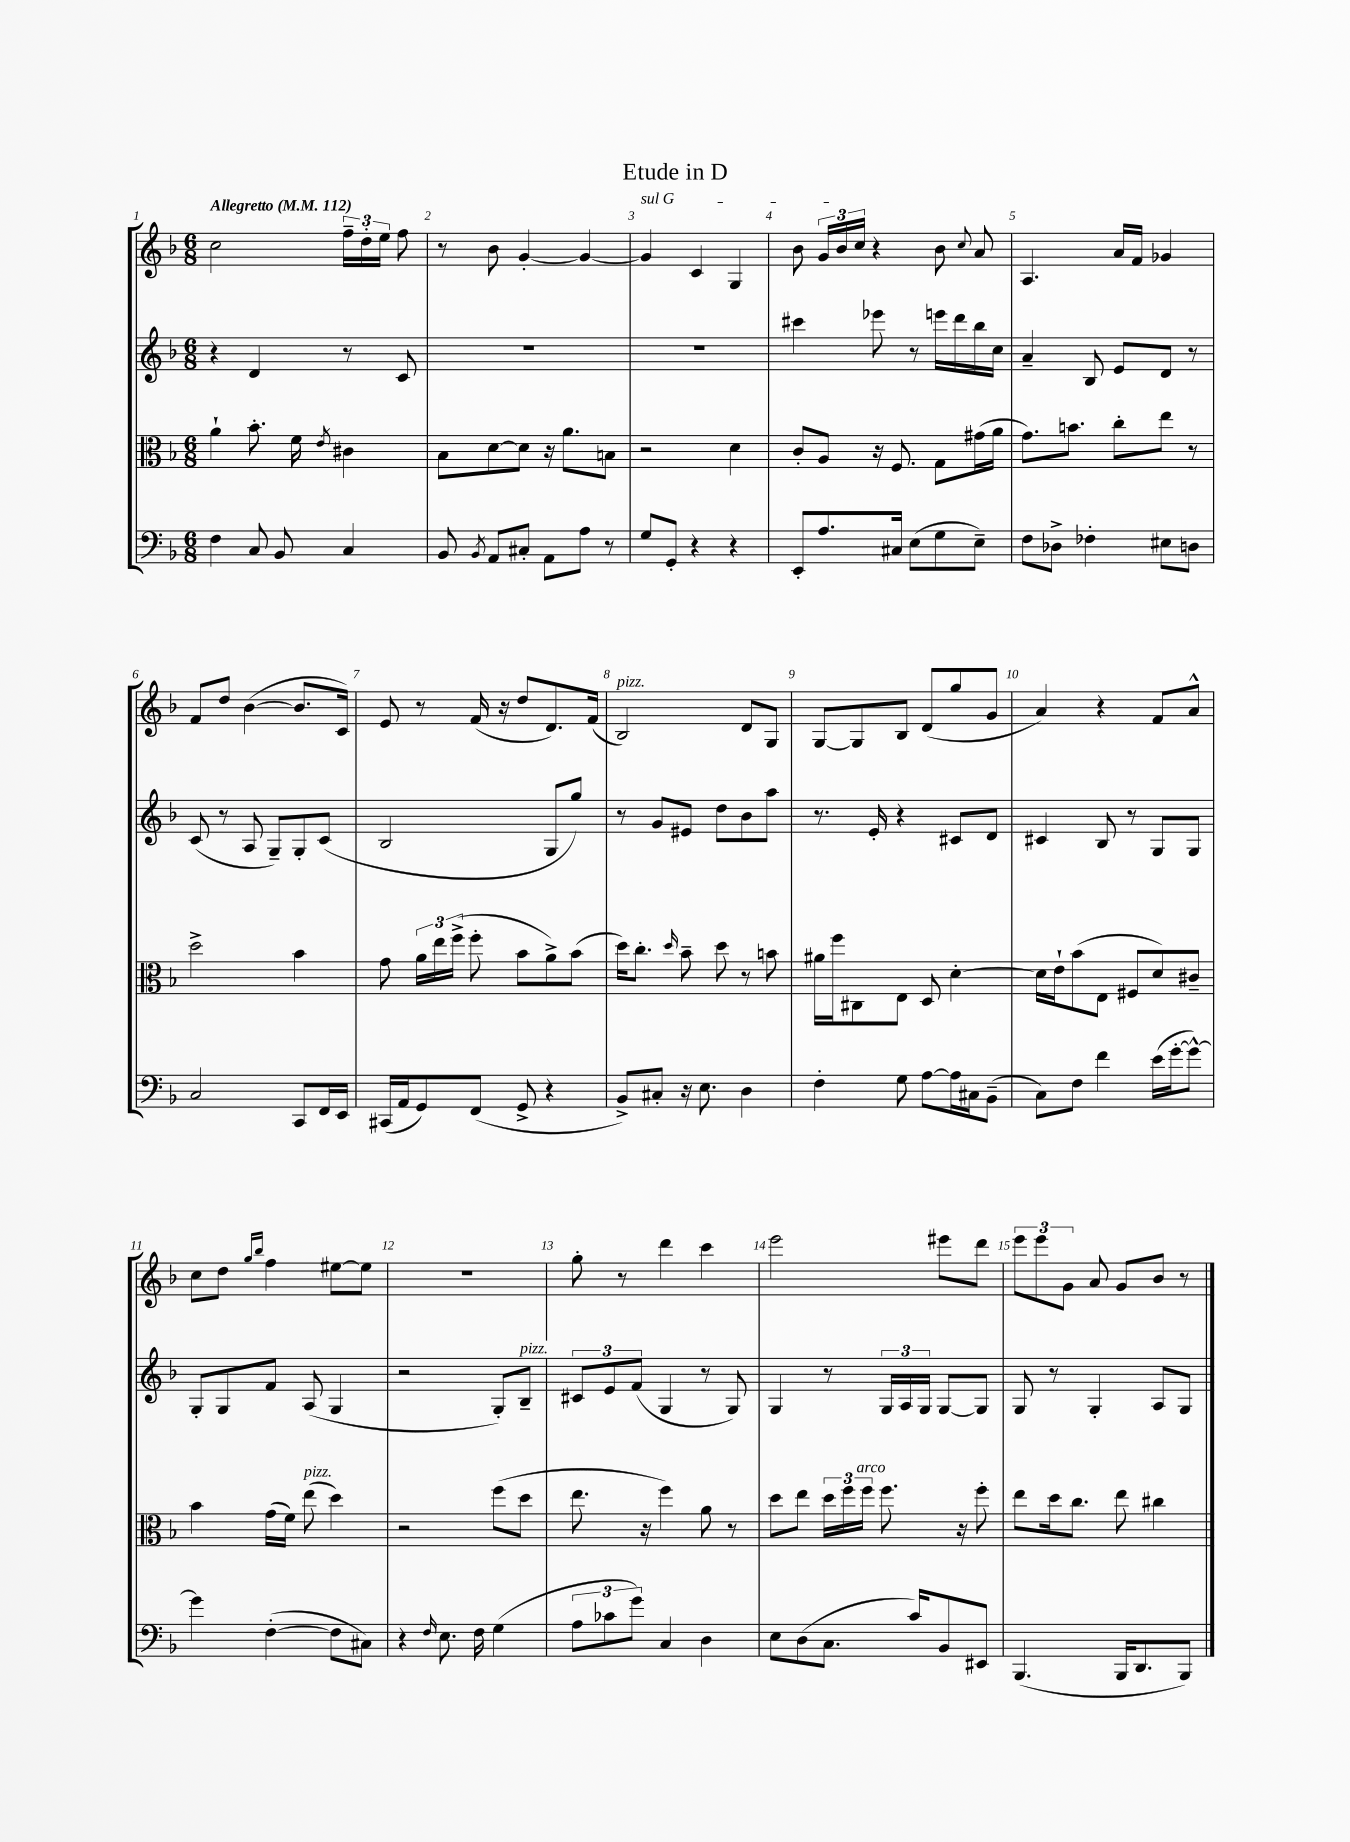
\header { title = "Etude in D" }
<<
\new StaffGroup <<
\new Staff = "s0" {
    \clef treble \key f \major \numericTimeSignature \time 6/8 \tempo "Allegretto" 4 = 112
    \autoBeamOff c''2 \tuplet 3/2 { f''16[-- d''16-. e''16] } f''8 |
    r8 bes'8 g'4~-. g'4~ |
    \once \override TextSpanner.bound-details.left.text = \markup { \italic "sul G" } g'4\startTextSpan c'4 g4 |
    bes'8 \tuplet 3/2 { g'16[ bes'16 c''16]\stopTextSpan } r4 bes'8 \appoggiatura { c''8 } a'8 |
    a4. a'16[ f'16] ges'4 |
    f'8[ d''8] bes'4~( bes'8.[ c'16]) |
    e'8 r8 f'16( r16 d''8[ d'8.) f'16]( |
    bes2^\markup { \italic "pizz." }) d'8[ g8] |
    g8[~ g8 bes8] d'8[( g''8 g'8] |
    a'4) r4 f'8[ a'8]-^ |
    c''8[ d''8] \grace { g''16[ bes''16] } f''4 eis''8[~ eis''8] |
    R2. |
    g''8-. r8 d'''4 c'''4 |
    e'''2 eis'''8[ d'''8] |
    \tuplet 3/2 { e'''8[ e'''8 g'8] } a'8 g'8[ bes'8] r8 \bar "|." |
}
\new Staff = "s1" {
    \clef treble \key f \major \numericTimeSignature \time 6/8
    \autoBeamOff r4 d'4 r8 c'8 |
    R2. |
    R2. |
    cis'''4 ees'''8 r8 e'''16[ d'''16 bes''16 c''16] |
    a'4-- bes8 e'8[ d'8] r8 |
    c'8( r8 a8 g8[--) g8-. c'8]( |
    bes2 g8[ g''8]) |
    r8 g'8[ eis'8] d''8[ bes'8 a''8] |
    r8. e'16-. r4 cis'8[ d'8] |
    cis'4 bes8 r8 g8[ g8] |
    g8[-. g8 f'8] a8( g4 |
    r2 g8[-.) bes8]--^\markup { \italic "pizz." } |
    \tuplet 3/2 { cis'8[ e'8 f'8]( } g4 r8 g8) |
    g4 r8 \tuplet 3/2 { g16[ a16 g16] } g8[~ g8] |
    g8 r8 g4-. a8[ g8] \bar "|." |
}
\new Staff = "s2" {
    \clef alto \key f \major \numericTimeSignature \time 6/8
    \autoBeamOff a'4-! bes'8.-. f'16 \acciaccatura { e'8 } cis'4 |
    bes8[ d'8~ d'8] r16 a'8.[ b8] |
    r2 d'4 |
    c'8[-. a8] r16 f8. g8[ gis'16( a'16] |
    g'8.[) b'8.] c''8[-. e''8] r8 |
    d''2-> bes'4 |
    g'8 \tuplet 3/2 { a'16[ e''16 f''16]->( } f''8-. bes'8[ a'8->) bes'8]( |
    d''16[) c''8.]-. \grace { d''16 } bes'8-- d''8 r8 b'8 |
    ais'16[ f''16 cis8 e8] d8 d'4~-. |
    d'16[ e'16-! bes'8( e8] fis8[ d'8) cis'8]-- |
    bes'4 g'16[( f'16]) e''8^\markup { \italic "pizz." }( d''4) |
    r2 f''8[( d''8] |
    e''8. r16 f''4) a'8 r8 |
    d''8[ e''8] \tuplet 3/2 { d''16[ f''16 f''16]^\markup { \italic "arco" } } f''8. r16 f''8-. |
    e''8[ d''16 c''8.] e''8 cis''4 \bar "|." |
}
\new Staff = "s3" {
    \clef bass \key f \major \numericTimeSignature \time 6/8
    \autoBeamOff f4 c8 bes,8 c4 |
    bes,8 \acciaccatura { bes,8 } a,8[ cis8]-. a,8[ a8] r8 |
    g8[ g,8]-. r4 r4 |
    e,8[-. a8. cis16] e8[( g8 e8]--) |
    f8[ des8]-> fes4-. eis8[ d8] |
    c2 c,8[ f,16 e,16] |
    cis,16[( a,16 g,8) f,8]( g,8-> r4 |
    bes,8[->) cis8]-. r16 e8. d4 |
    f4-. g8 a8[~ a16 cis16 bes,8]--( |
    c8[) f8] f'4 e'16[( g'16~-. g'8]~-^) |
    g'4 f4~-.( f8[ cis8]) |
    r4 \grace { f16 } e8. f16 g4( |
    \tuplet 3/2 { a8[ ces'8 g'8]) } c4 d4 |
    e8[ d8( c8.] c'16[) bes,8 eis,8] |
    bes,,4.( bes,,16[ d,8. bes,,8]) \bar "|." |
}
>>
>>
\layout { \context { \Score \override BarNumber.break-visibility = ##(#f #t #t) barNumberVisibility = #all-bar-numbers-visible } }
